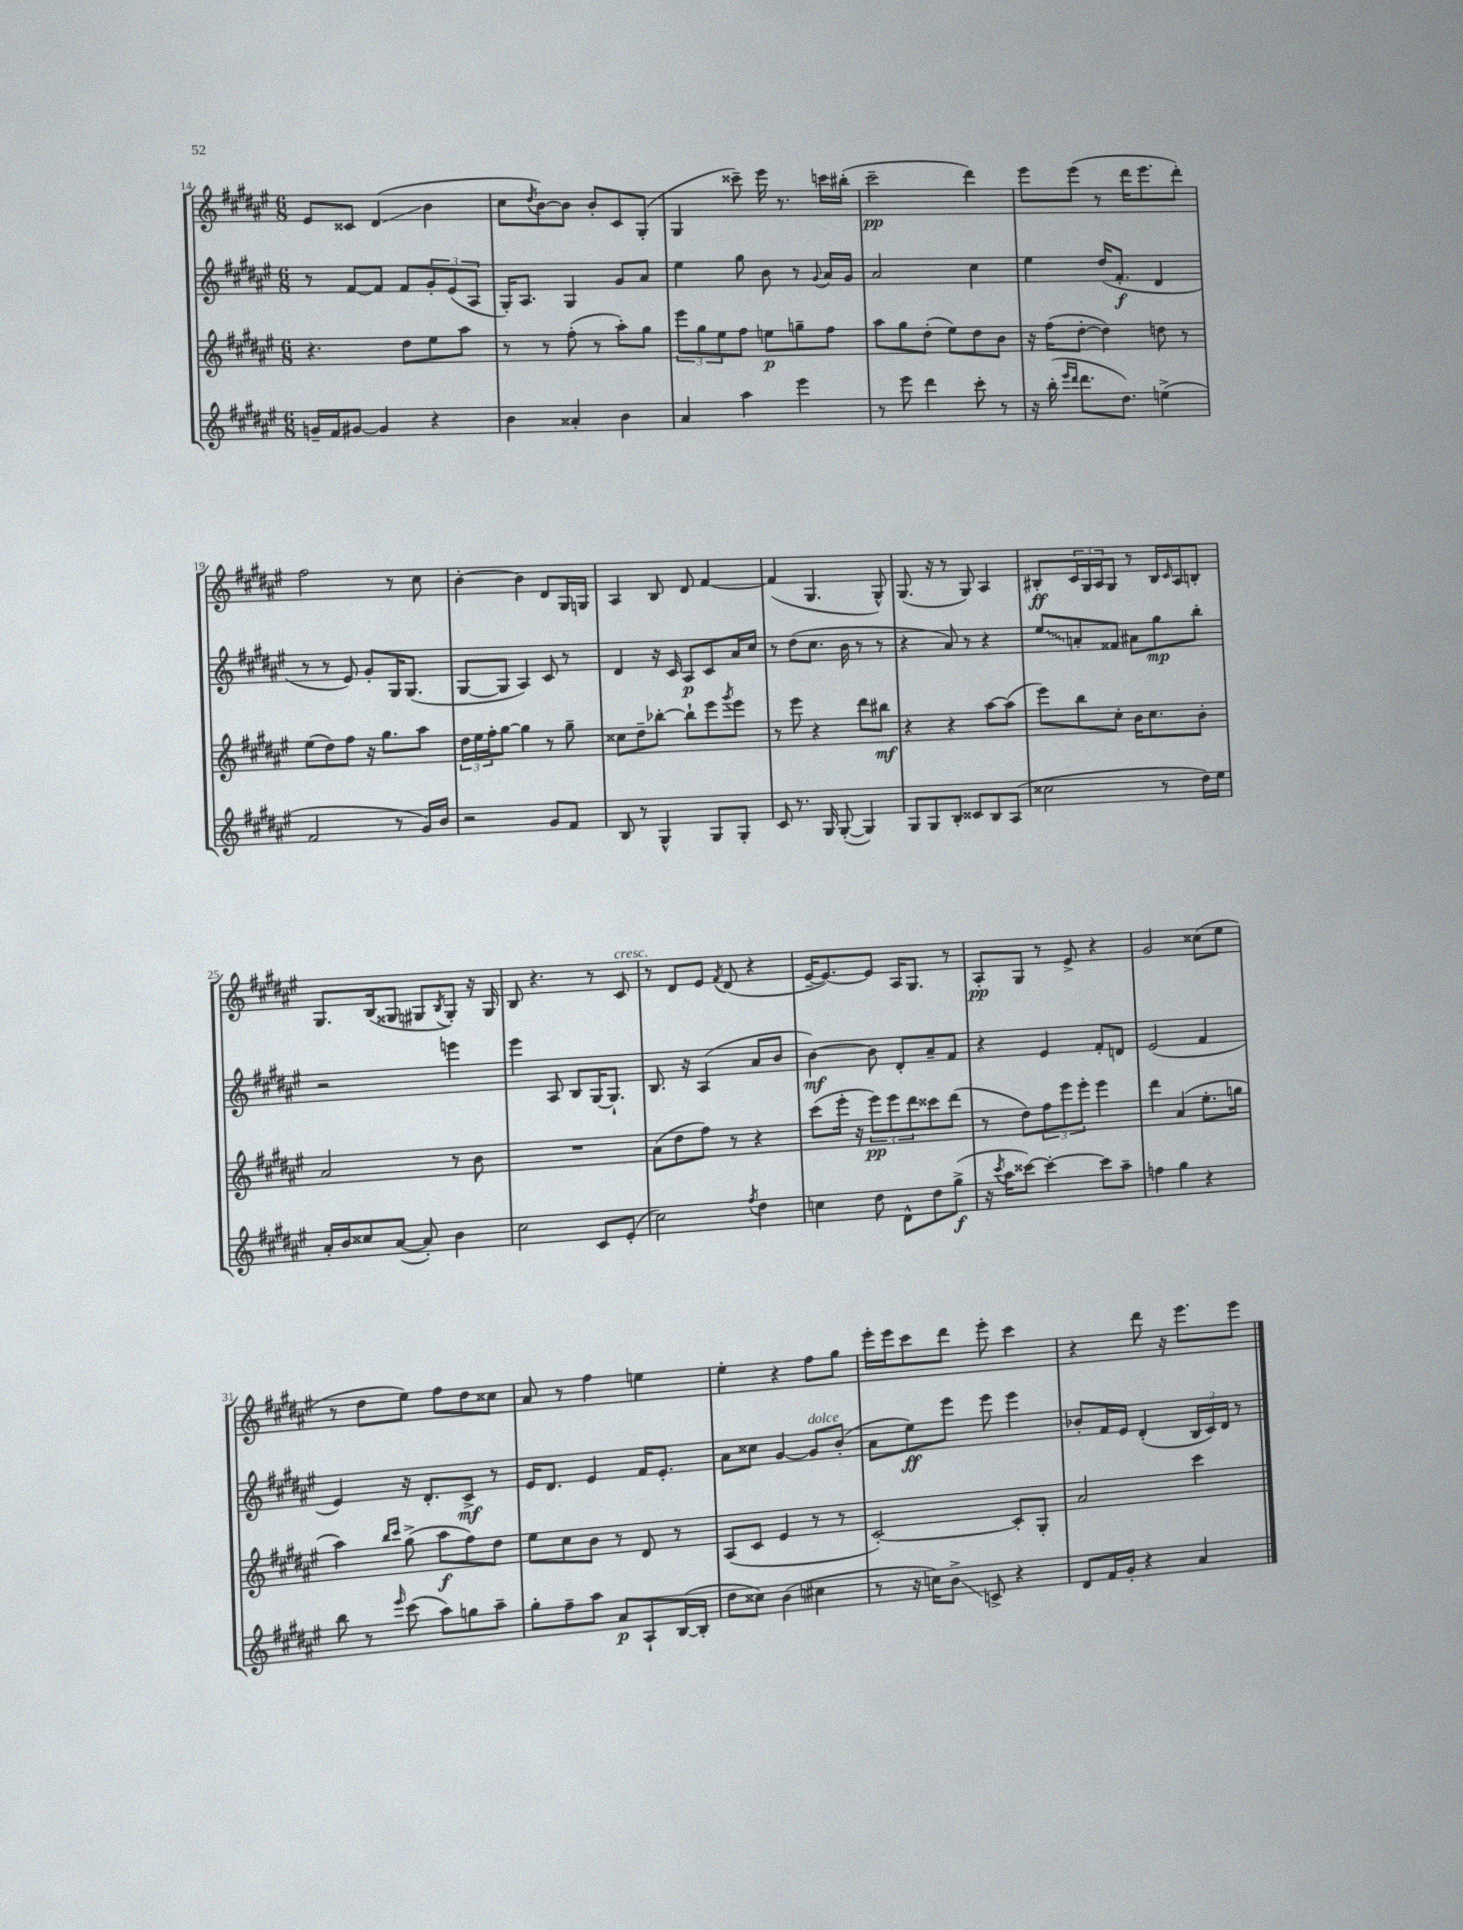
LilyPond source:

<<
\new StaffGroup <<
\new Staff = "s0" {
    \clef treble \key fis \major \numericTimeSignature \time 6/8
    eis'8 cisis'8 dis'4\glissando( b'4 |
    cis''8 \acciaccatura { dis''8 } b'8~) b'8 b'8-. cis'8 gis8-.( |
    gis4 cisis'''8--) eis'''16 r8. c'''16 bis''16-.( |
    cis'''2--\pp dis'''4) |
    eis'''8 eis'''8( r8 dis'''16 eis'''8. dis'''8-.) |
    fis''2 r8 cis''8 |
    b'4~-. b'4 dis'8 gis16 g16 |
    ais4 b8 dis'8 fis'4~ |
    fis'4( gis4. gis8-^) |
    gis8.( r16 r8 gis8) ais4 |
    bis8-.\ff \tuplet 3/2 { cis'16 gis16 ais16 } gis8 r8 bis16 \grace { cis'16 } ais16 b8-. |
    gis8. b16( gisis8 gis8 \acciaccatura { b8 } gis8-.) r16 gis16 |
    b8 r4. r8 cis'8^\markup { \italic "cresc." } |
    r8 dis'8 eis'8 \acciaccatura { fis'8 } dis'8( r4 |
    eis'16~-- eis'8.~) eis'8 ais16 gis8. r8 |
    ais8-.\pp gis8 r8 eis'8-> r4 |
    gis'2 cisis''8( eis''8 |
    r8 dis''8 eis''8) fis''8 dis''8 cisis''8 |
    ais'8 r8 fis''4 e''4 |
    eis''4-. r4 fis''8 gis''8 |
    eis'''16-. eis'''16 cis'''8 dis'''8 eis'''8-. cis'''4 |
    r4 dis'''8 r16 eis'''8. eis'''8 \bar "|." |
}
\new Staff = "s1" {
    \clef treble \key fis \major \numericTimeSignature \time 6/8
    r8 fis'8~ fis'8 fis'8 \tuplet 3/2 { gis'8-. eis'8( ais8 } |
    gis16-.) ais8. gis4 gis'8 ais'8 |
    eis''4 gis''8 b'8 r8 \appoggiatura { gis'8 } ais'16 gis'16 |
    ais'2 cis''4 |
    eis''4 dis''16( fis'8.-.\f dis'4 |
    r8 r8 eis'8) gis'8-. gis16 gis8.( |
    gis8~ gis8 ais4) cis'8 r8 |
    dis'4 r16 cis'16 ais8\p cis'8 ais'16 cis''16 |
    r8 dis''8( cis''8. b'16 r8 r8 |
    r4 ais'8) r8 r4 |
    \once \override Glissando.style = #'zigzag eis''8\glissando a'8-. fisis'8 ais'8 gis''8\mp b''8-. |
    r2 e'''4 |
    eis'''4 ais8 b8 gis16~ gis8.-! |
    b8. r16 ais4( ais'8 b'8 |
    b'4~\mf) b'8 dis'8-. ais'8-- fis'8 |
    r4 eis'4 fis'8-. d'8 |
    eis'2( fis'4 |
    eis'4) r16 dis'8.-. cis'8->\mf r8 |
    eis'16 dis'8. eis'4 fis'16 eis'8.-. |
    ais'8 cisis''8 gis'4~ gis'8^\markup { \italic "dolce" } b'8-.( |
    ais'8 eis''8\ff) eis'''8 eis'''8 eis'''4 |
    bes'8-. fis'16 eis'16 dis'4-.( \tuplet 3/2 { b16 cis'16) dis'16 } r8 \bar "|." |
}
\new Staff = "s2" {
    \clef treble \key fis \major \numericTimeSignature \time 6/8
    r4. dis''8 eis''8 ais''8 |
    r8 r8 fis''8-.( r8 ais''8-.) gis''8 |
    \tuplet 3/2 { eis'''8 gis''8 eis''8 } fis''8 e''8\p g''8-- fis''8 |
    ais''8 gis''8 dis''8-.( eis''8) dis''8 b'8 |
    r16 fis''16( dis''8~-. dis''4) d''8 r8 |
    eis''8( dis''8) fis''8 r16 gis''8. ais''8 |
    \tuplet 3/2 { dis''16 eis''16 fis''16-. } gis''8~ gis''4 r8 gis''8-- |
    cisis''8 dis''8-- bes''8~-. bes''8-! eis'''8 \acciaccatura { gis'''8 } eis'''8 |
    r8 eis'''8 r4 dis'''8 bis''8\mf |
    r4 r4 ais''8~ ais''8( |
    eis'''8) b''8 cis''8-. b'16 cis''8. b'8-. |
    ais'2 r8 b'8 |
    R2. |
    ais'8( dis''8 fis''8) r8 r4 |
    cis'''8( eis'''16-. r16 \tuplet 3/2 { eis'''8\pp) eis'''8 dis'''8 } cisis'''8 dis'''8( |
    r8 dis''8) \tuplet 3/2 { fis''8 eis'''8 eis'''8-. } eis'''4 |
    dis'''4 ais'4( eis''8.-. g''16 |
    ais''4) \grace { b''16 cis'''16 } gis''8->( ais''8\f fis''8) dis''8 |
    eis''8 cis''8 b'8 r8 dis'8 r8 |
    ais8( cis'8 eis'4 r8 r8 |
    cis'2~-.) cis'8-. gis8-. |
    ais'2 cis'''4 \bar "|." |
}
\new Staff = "s3" {
    \clef treble \key fis \major \numericTimeSignature \time 6/8
    g'16-- fis'16 gis'8~ gis'4 r4 |
    b'4 aisis'4-. b'4 |
    ais'4 ais''4 eis'''4 |
    r8 eis'''8 dis'''4 cis'''8-. r8 |
    r16 b''16-.( \grace { eis'''16 dis'''16 } dis'''8. dis''8.) e''4->( |
    fis'2 r8 gis'16) b'16 |
    r2 gis'8 fis'8 |
    b8 r8 gis4-^ gis8 gis8-. |
    cis'8 r8. gis16 gis8~-.( gis4) |
    gis8 gis8 b8-. cisis'8 b8 ais8( |
    cisis''2 r8 dis''16) eis''16 |
    ais'16-. b'16 cisis''8 ais'8~( ais'8-.) b'4 |
    cis''2 cis'8 eis'8-.( |
    cis''2) \acciaccatura { fis''8 } dis''4 |
    c''4 dis''8 dis'8-^ dis''8 gis''8->\f( |
    r16 \acciaccatura { cis'''8 } ais''16 cisis'''8~) cisis'''4~-. cisis'''8 ais''8-- |
    f''4 gis''4 r4 |
    b''8 r8 \grace { eis'''16 } cis'''8( ais''8) g''8 ais''8-- |
    gis''8-. fis''8-- ais''8 ais'8\p ais8-! b16~( b16-. |
    dis''8 cisis''8) b'4( cis''4 |
    r8 r16 c''16) b'8->\glissando c'8-> r4 |
    dis'8 fis'16 gis'16-. r4 ais'4 \bar "|." |
}
>>
>>
\layout { \context { \Score currentBarNumber = #14 } }
